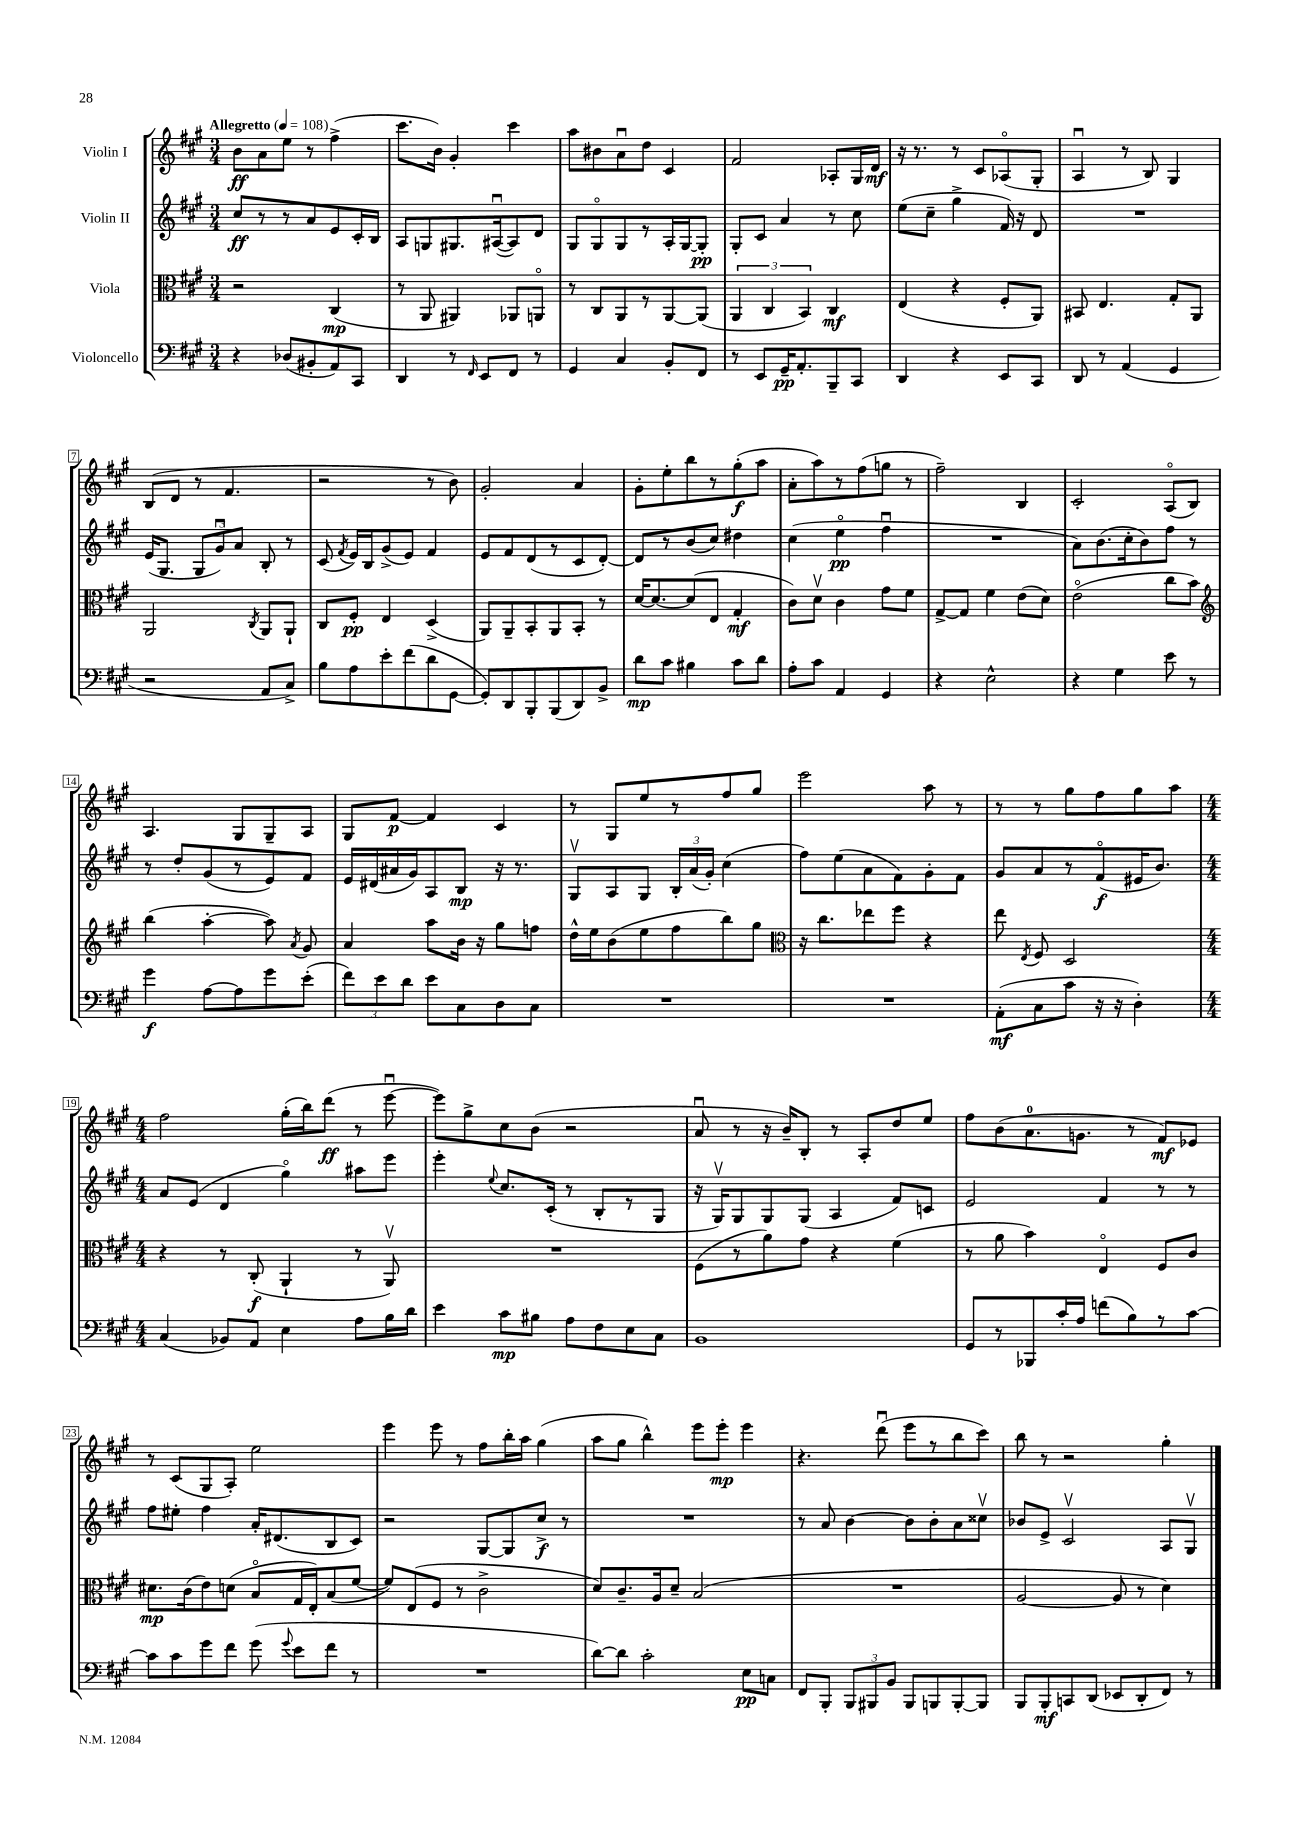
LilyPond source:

<<
\new StaffGroup <<
\new Staff = "s0" \with { instrumentName = "Violin I" } {
    \clef treble \key a \major \numericTimeSignature \time 3/4 \tempo "Allegretto" 4 = 108
    \autoBeamOff b'8[\ff a'8 e''8] r8 fis''4->( |
    cis'''8.[ b'16]) gis'4-. cis'''4 |
    a''8[ bis'8 a'8\downbow d''8] cis'4 |
    fis'2 aes8[-. gis16 d'16]\mf |
    r16 r8. r8 cis'8[ aes8\flageolet( gis8]-. |
    a4\downbow r8 b8) gis4 |
    b8[( d'8] r8 fis'4. |
    r2 r8 b'8) |
    gis'2-. a'4 |
    gis'8[-. e''8-. b''8 r8 gis''8-.\f( a''8] |
    a'8[-. a''8) r8 fis''8( g''8] r8 |
    fis''2--) b4 |
    cis'2-. a8[\flageolet( b8]) |
    a4. gis8[ gis8-- a8] |
    gis8[ fis'8]~\p fis'4 cis'4 |
    r8 gis8[ e''8 r8 fis''8 gis''8] |
    e'''2 a''8 r8 |
    r8 r8 gis''8[ fis''8 gis''8 a''8] |
    \numericTimeSignature \time 4/4 fis''2 gis''16[-.( b''16) d'''8]\ff( r8 e'''8~\downbow |
    e'''8[) gis''8-> cis''8 b'8]( r2 |
    a'8\downbow r8 r16 b'16[--) b8]-. r8 a8[-. d''8 e''8] |
    fis''8[ b'8( a'8.-0 g'8.] r8 fis'8[\mf) ees'8] |
    r8 cis'8[( gis8 a8]-.) e''2 |
    e'''4 e'''8 r8 fis''8[ b''16-. a''16] gis''4( |
    a''8[ gis''8] b''4-^) e'''8[ e'''8]-.\mp e'''4 |
    r4. d'''8\downbow( e'''8[ r8 b''8 cis'''8]) |
    b''8 r8 r2 gis''4-. \bar "|." |
}
\new Staff = "s1" \with { instrumentName = "Violin II" } {
    \clef treble \key a \major \numericTimeSignature \time 3/4
    \autoBeamOff cis''8[\ff r8 r8 a'8 e'8 cis'16-. b16] |
    a8[ g8 gis8. ais16~\downbow( ais8) d'8] |
    gis8[ gis8\flageolet gis8 r8 a16-. gis16~ gis8]-.\pp |
    gis8[-. cis'8] a'4 r8 cis''8 |
    e''8[( cis''8]-- gis''4-> fis'16) r16 d'8 |
    R2. |
    e'16[( gis8.] \tuplet 3/2 { gis8[ gis'8\downbow) a'8] } b8-. r8 |
    cis'8( \acciaccatura { fis'8 } e'16[) b16 gis'8->( e'8]) fis'4 |
    e'8[ fis'8 d'8( r8 cis'8 d'8]~-.) |
    d'8[ r8 b'8( cis''8]) dis''4 |
    cis''4( e''4\flageolet\pp fis''4\downbow |
    R2. |
    a'8[) b'8.( cis''16-. b'8) fis''8] r8 |
    r8 d''8[-. gis'8( r8 e'8) fis'8] |
    e'16[ dis'16( ais'16 gis'16) a8 b8]\mp r16 r8. |
    gis8[\upbow a8 gis8] \tuplet 3/2 { b16[-. a'16( gis'16]-.) } cis''4( |
    fis''8[) e''8( a'8 fis'8) gis'8-. fis'8] |
    gis'8[ a'8 r8 fis'8\flageolet\f( eis'16 b'8.]) |
    \numericTimeSignature \time 4/4 a'8[ e'8]( d'4 gis''4\flageolet) ais''8[ e'''8] |
    e'''4-. \appoggiatura { e''8 } cis''8.[ cis'16]-.( r8 b8[-. r8 gis8] |
    r16 gis16[\upbow) gis8 gis8 gis8]( a4 fis'8[) c'8] |
    e'2 fis'4 r8 r8 |
    fis''8[ eis''8]-. fis''4 a'16[-. dis'8.( b8 cis'8]) |
    r2 gis8[~ gis8 cis''8]->\f r8 |
    R1 |
    r8 a'8 b'4~ b'8[ b'8-. a'8 cisis''8]\upbow |
    bes'8[ e'8]-> cis'2\upbow a8[ gis8]\upbow \bar "|." |
}
\new Staff = "s2" \with { instrumentName = "Viola" } {
    \clef alto \key a \major \numericTimeSignature \time 3/4
    \autoBeamOff r2 cis4\mp( |
    r8 a,8 ais,4) aes,8[ a,8]\flageolet |
    r8 cis8[ a,8 r8 a,8~ a,8]( |
    \tuplet 3/2 { a,4 cis4 b,4) } cis4\mf |
    e4( r4 fis8[-. a,8]) |
    bis,8 e4. gis8[-. a,8] |
    a,2 \acciaccatura { cis8 } a,8[ a,8]-! |
    cis8[ fis8]-.\pp e4 d4->( |
    a,8[) a,8-- b,8-. a,8 b,8]-. r8 |
    d'16[~ d'8.~ d'8( e8] gis4-.\mf |
    cis'8[) d'8]\upbow cis'4 gis'8[ fis'8] |
    gis8[~-> gis8] fis'4 e'8[( d'8]) |
    e'2\flageolet( cis''8[ b'8]) |
    \clef treble b''4( a''4~-. a''8) \acciaccatura { a'8 } gis'8 |
    a'4 a''8[ b'16] r16 gis''8[ f''8] |
    d''16[-^ e''16 b'8( e''8 fis''8 b''8) gis''8] |
    \clef alto r16 cis''8.[ ees''8 fis''8] r4 |
    e''8 \acciaccatura { e8 } fis8 d2 |
    \numericTimeSignature \time 4/4 r4 r8 cis8-.\f( a,4-! r8 a,8\upbow) |
    R1 |
    fis8[( r8 a'8) gis'8] r4 fis'4( |
    r8 a'8 b'4) e4\flageolet fis8[ cis'8] |
    dis'8.[\mp cis'16( e'8) d'8]( b8[\flageolet gis16 e16-.) b8( fis'8]~ |
    fis'8[) e8( fis8] r8 cis'2-> |
    d'8[) cis'8.-- a16 d'8]-- b2( |
    R1 |
    a2~ a8 r8 d'4) \bar "|." |
}
\new Staff = "s3" \with { instrumentName = "Violoncello" } {
    \clef bass \key a \major \numericTimeSignature \time 3/4
    \autoBeamOff r4 des8[( bis,8-. a,8) cis,8] |
    d,4 r8 \grace { fis,16 } e,8[ fis,8] r8 |
    gis,4 cis4 b,8[-. fis,8] |
    r8 e,8[ gis,16--\pp a,8.-. b,,8-- cis,8] |
    d,4 r4 e,8[ cis,8] |
    d,8 r8 a,4( gis,4 |
    r2 a,8[ cis8]->) |
    b8[ a8 e'8-. fis'8( d'8 gis,8]~ |
    gis,8[-.) d,8 b,,8-. b,,8( d,8) b,8]-> |
    d'8[\mp cis'8] bis4 cis'8[ d'8] |
    a8[-. cis'8] a,4 gis,4 |
    r4 e2-^ |
    r4 gis4 e'8 r8 |
    gis'4\f a8[~ a8 gis'8 e'8]-.( |
    \tuplet 3/2 { fis'8[) e'8 d'8] } e'8[ cis8 d8 cis8] |
    R2. |
    R2. |
    a,8[-.\mf( cis8 cis'8] r16 r16 d4-.) |
    \numericTimeSignature \time 4/4 cis4( bes,8[) a,8] e4 a8[ b16 d'16] |
    e'4 cis'8[\mp bis8] a8[ fis8 e8 cis8] |
    b,1 |
    gis,8[ r8 bes,,8 cis'16-. a16] f'8[( b8) r8 cis'8]~ |
    cis'8[ cis'8 gis'8 fis'8] gis'8( \appoggiatura { gis'8 } e'8[ fis'8] r8 |
    R1 |
    d'8[~) d'8] cis'2-. e8[\pp c8] |
    fis,8[ b,,8]-. \tuplet 3/2 { b,,8[ bis,,8 b,8] } bis,,8[ b,,8 b,,8~-. b,,8] |
    b,,8[ b,,8-.\mf c,8 d,8]( ees,8[ d,8-. fis,8]) r8 \bar "|." |
}
>>
>>
\layout { \context { \Score \override BarNumber.stencil = #(make-stencil-boxer 0.1 0.3 ly:text-interface::print) } }
